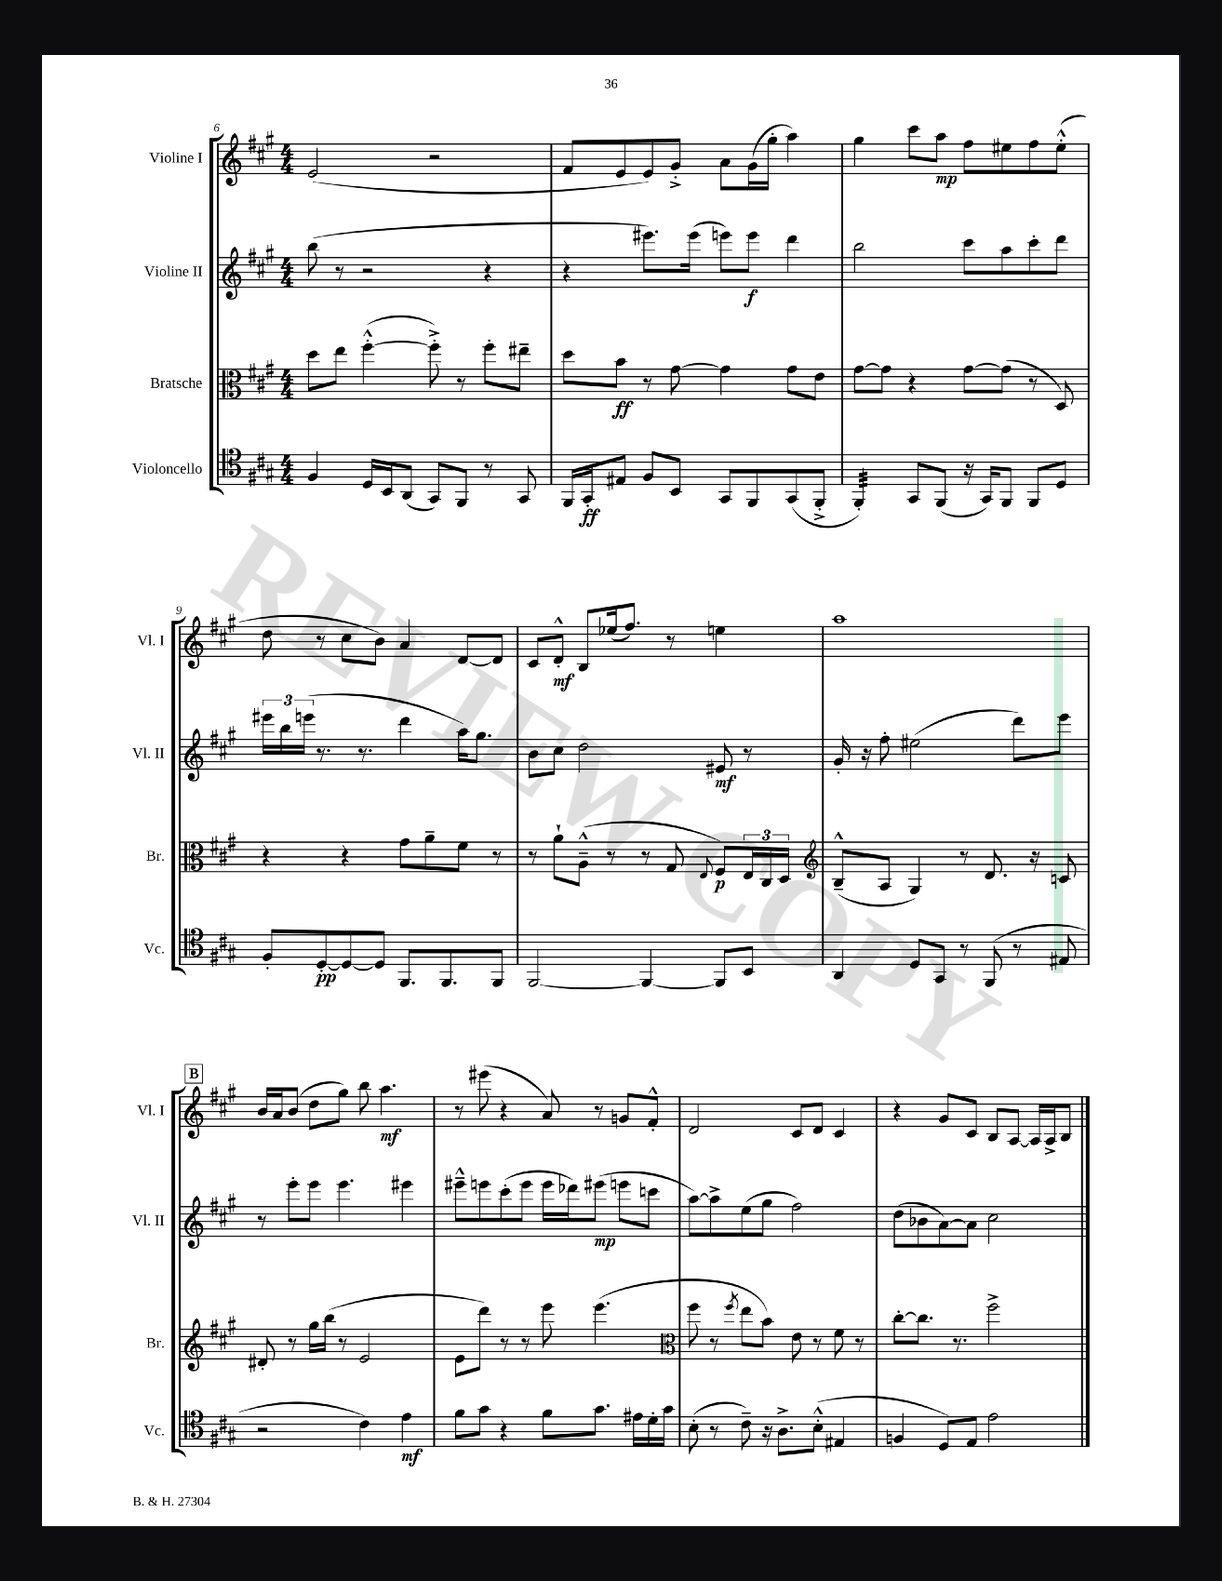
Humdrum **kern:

**kern	**kern	**kern	**kern
*staff4	*staff3	*staff2	*staff1
*clefC4	*clefC3	*clefG2	*clefG2
*k[f#c#g#]	*k[f#c#g#]	*k[f#c#g#]	*k[f#c#g#]
*M4/4	*M4/4	*M4/4	*M4/4
4F#	8dd	(8bb	(2e
.	8ee	8r	.
16D	([4ff#'^^	2r	.
16BB	.	.	.
(8AA	.	.	.
8GG#)	8ff#'^])	.	2r
8FF#	8r	.	.
8r	8ff#'	4r	.
8GG#	8ee#~	.	.
=	=	=	=
16FF#	8dd	4r	8f#
16GG#'	.	.	.
8E#	8b	.	8e
8F#	8r	8.eee#)	8e)
8BB	[8g#	.	8g#'^
.	.	(16eee#	.
8GG#	4g#]	8eee)	8a
8FF#	.	8eee	(16g#
.	.	.	16gg#'
(8GG#	8g#	4ddd	4aa)
8FF#'^	8e	.	.
=	=	=	=
4FF#')	[8g#	2bb	4gg#
.	8g#]	.	.
8GG#	4r	.	8ccc#
(8FF#	.	.	8aa
16r	[8g#	8ccc#	8ff#
16GG#)	.	.	.
8FF#	(8g#]	8aa	8ee#
8FF#	8r	8ccc#'	8ff#
8D	8D)	8ddd	(8ee#'^^
=	=	=	=
8F#'	4r	24eee#	8dd
.	.	24bb	.
.	.	(24eee	.
[8D'	.	8.r	8r
8D_	4r	.	8cc#
.	.	8.r	.
8D]	.	.	8b)
8.FF#	8g#	4ddd	4a
.	8a~	.	.
8.FF#	.	.	.
.	8f#	16aa)	[8d
.	.	8.gg#	.
8FF#	8r	.	8d]
=	=	=	=
[2FF#	8r	8b	8c#
.	8a`	8cc#	8d'^^
.	(8A~^^	2dd	8B
.	8r	.	(16ee-
.	.	.	8.ff#)
4FF#_	8r	.	.
.	8G#	.	8r
.	8qqE	.	.
8FF#]	8F#)	8e#	4ee
8BB	24E	8r	.
.	24C#	.	.
.	24D	.	.
=	=	=	=
*	*clefG2	*	*
4AA	(8B~^^	16g#'	1aa
.	.	16r	.
.	8A	8ff#'	.
8D	4G#)	(2ee#	.
8GG#	.	.	.
8r	8r	.	.
(8FF#	8.d	.	.
8r	.	8ddd)	.
.	16r	.	.
8E#	8c	8eee	.
=	=	=	=
2r	8d#'	8r	16b
.	.	.	16a
.	8r	8eee'	(8b
.	16gg#	8eee	8dd
.	(16bb	.	.
.	8r	4.eee	8gg#)
4c#)	2e	.	8bb
.	.	.	4.aa
4e	.	4eee#	.
=	=	=	=
8f#	8e	8eee#~^^	8r
8g#	8ddd)	8eee	(8eee#
4r	8r	(8ccc#'	4r
.	8r	8eee	.
8f#	8eee	16eee	8a)
.	.	16ddd-)	.
8.g#	(4.eee	(8eee#	8r
.	.	8eee	8g
16e#	.	.	.
16d'	.	8ccc	8f#'^^
16g#	.	.	.
=	=	=	=
*	*clefC3	*	*
(8B'	8ff#	[8aa)	2d
8r	8r	8aa^]	.
.	8qff#	.	.
8c#~)	8ee	(8ee	.
16r	8b)	8gg#	.
8.A^	.	.	.
.	8e	2ff#)	8c#
(8B'^^	8r	.	8d
4E#	8f#	.	4c#
.	8r	.	.
=	=	=	=
4F	[8cc#'	(8dd	4r
.	8.cc#]	8b-	.
8D)	.	[8a)	8g#
.	8.r	.	.
8E	.	8a]	8c#
2e	2ff#^	2cc#	8B
.	.	.	[8A
.	.	.	16A]
.	.	.	16A^
.	.	.	8B
==	==	==	==
*-	*-	*-	*-
